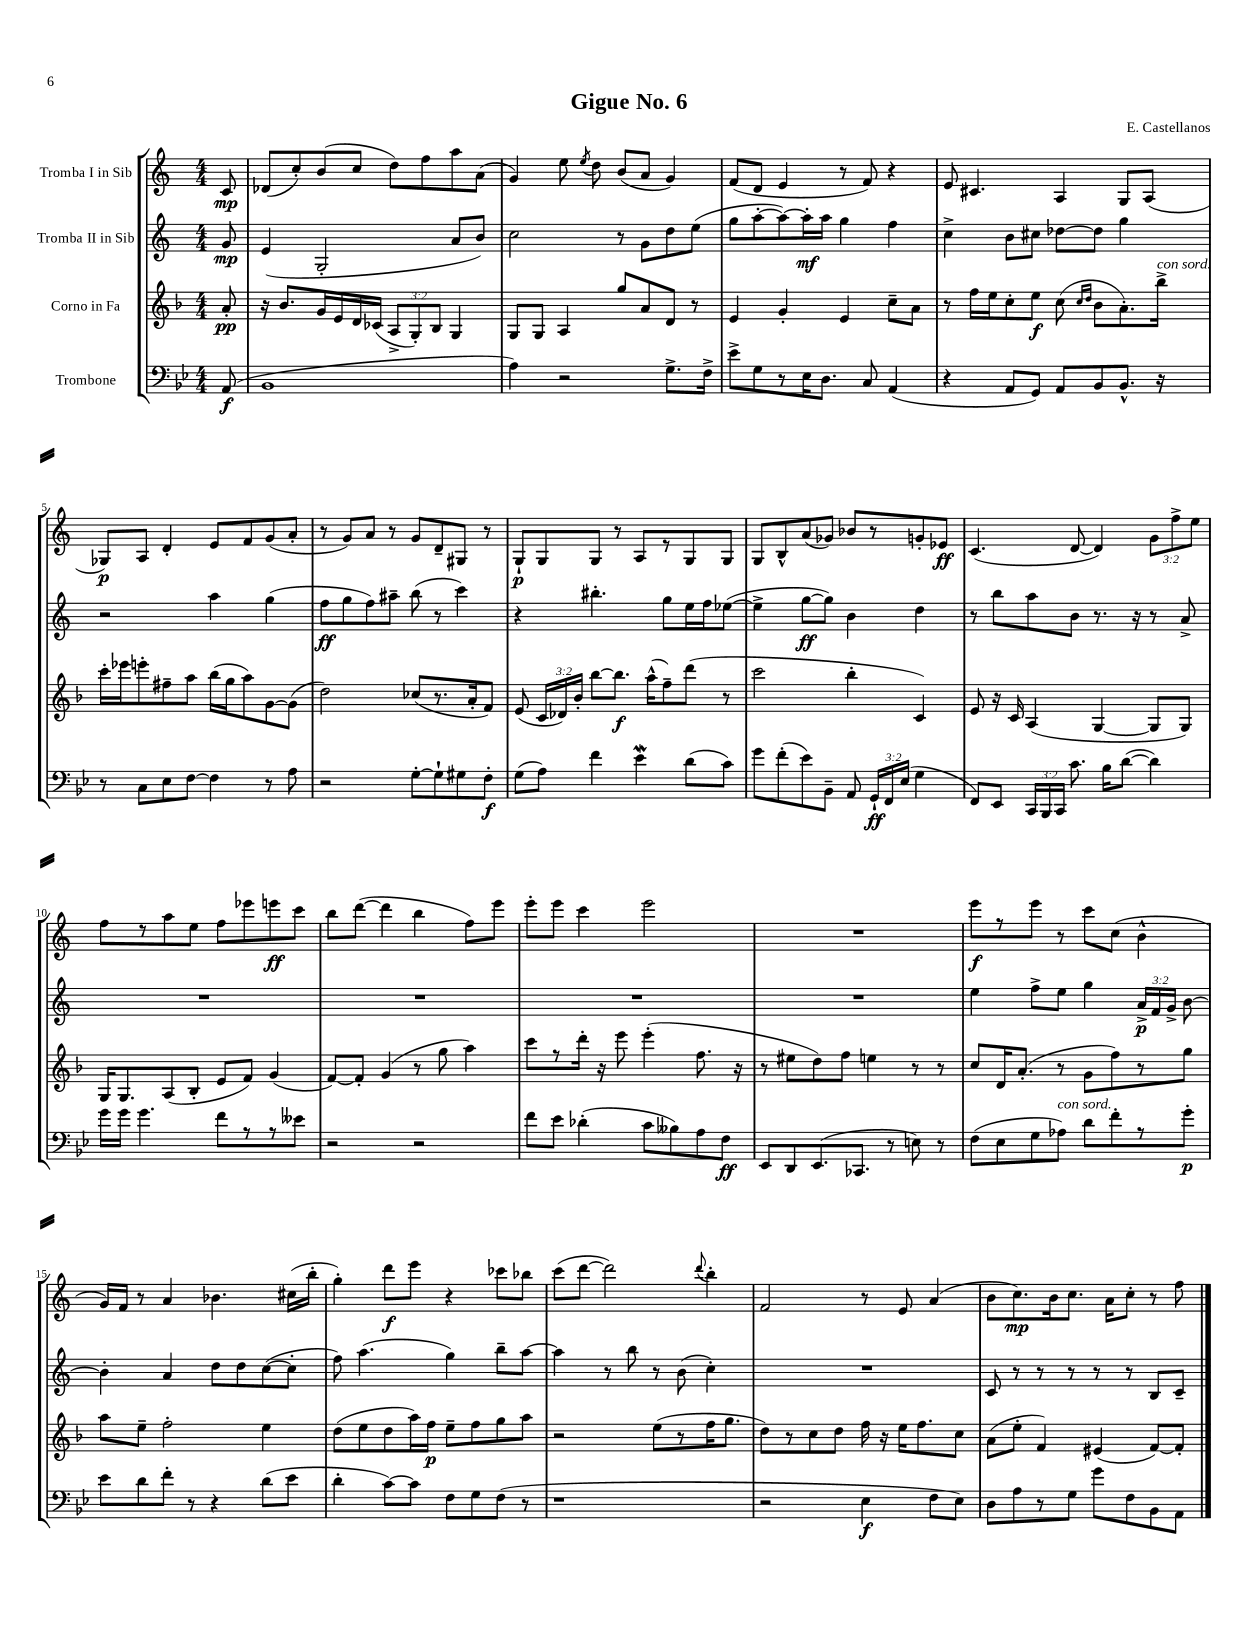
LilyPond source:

\header { title = "Gigue No. 6" composer = "E. Castellanos" }
<<
\new StaffGroup <<
\new Staff = "s0" \with { instrumentName = "Tromba I in Sib" } {
    \clef treble \key c \major \numericTimeSignature \time 4/4 \override Staff.TupletNumber.text = #tuplet-number::calc-fraction-text \partial 8
    \autoBeamOff c'8\mp |
    des'8[( c''8-.) b'8( c''8] d''8[) f''8 a''8 a'8]( |
    g'4) e''8 \acciaccatura { e''8 } d''8 b'8[( a'8] g'4) |
    f'8[( d'8] e'4 r8 f'8) r4 |
    e'8 cis'4. a4 g8[ a8]( |
    ges8[\p) a8] d'4-. e'8[ f'8 g'8( a'8]-. |
    r8 g'8[) a'8] r8 g'8[ d'8-- gis8] r8 |
    g8[-!\p g8 g8] r8 a8[ r8 g8 g8] |
    g8[ b8-^ a'8( ges'8]) bes'8[ r8 g'8-. ees'8]\ff |
    c'4.( d'8~ d'4) \tuplet 3/2 { g'8[ f''8-> e''8] } |
    f''8[ r8 a''8 e''8] f''8[ ees'''8 e'''8\ff c'''8] |
    b''8[ d'''8]~( d'''4 b''4 f''8[) e'''8] |
    e'''8[-. e'''8] c'''4 e'''2 |
    R1 |
    e'''8[\f r8 e'''8] r8 c'''8[ c''8]( b'4-^ |
    g'16[) f'16] r8 a'4 bes'4. cis''16[( b''16]-. |
    g''4-.) d'''8[\f e'''8] r4 ces'''8[ bes''8] |
    c'''8[( d'''8]~ d'''2) \appoggiatura { d'''8 } b''4-. |
    f'2 r8 e'8 a'4( |
    b'8[ c''8.\mp) b'16 c''8.] a'16[ c''8]-. r8 f''8 \bar "|." |
}
\new Staff = "s1" \with { instrumentName = "Tromba II in Sib" } {
    \clef treble \key c \major \numericTimeSignature \time 4/4 \override Staff.TupletNumber.text = #tuplet-number::calc-fraction-text \partial 8
    \autoBeamOff g'8\mp |
    e'4( g2-. a'8[ b'8]) |
    c''2 r8 g'8[ d''8 e''8]( |
    g''8[ a''8~-. a''8~) a''16-.\mf a''16] g''4 f''4 |
    c''4-> b'8[ cis''8] des''8[~ des''8] g''4 |
    r2 a''4 g''4( |
    f''8[\ff g''8 f''8) ais''8]-- b''8( r8 c'''4) |
    r4 bis''4.-. g''8[ e''16 f''16 ees''8]~( |
    ees''4-> g''8[~\ff g''8]) b'4 d''4 |
    r8 b''8[ a''8 b'8] r8. r16 r8 a'8-> |
    R1 |
    R1 |
    R1 |
    R1 |
    e''4 f''8[-> e''8] g''4 \tuplet 3/2 { a'16[->\p f'16 g'16]-> } b'8~ |
    b'4-. a'4 d''8[ d''8 c''8~( c''8]-. |
    f''8) a''4.( g''4) b''8[-- a''8]~ |
    a''4 r8 b''8 r8 b'8( c''4-.) |
    R1 |
    c'8 r8 r8 r8 r8 r8 b8[ c'8]-- \bar "|." |
}
\new Staff = "s2" \with { instrumentName = "Corno in Fa" } {
    \clef treble \key f \major \numericTimeSignature \time 4/4 \override Staff.TupletNumber.text = #tuplet-number::calc-fraction-text \partial 8
    \autoBeamOff a'8-.\pp |
    r16 bes'8.[ g'16 e'16 d'16 ces'16]( \tuplet 3/2 { a8[-> g8-.) bes8] } g4 |
    g8[ g8] a4 g''8[ a'8 d'8] r8 |
    e'4 g'4-. e'4 c''8[-- a'8] |
    r8 f''16[ e''16 c''8-. e''8]\f c''8( \grace { c''16[ d''16] } bes'8[ a'8.-.) bes''16]->^\markup { \italic "con sord." } |
    c'''16[-. ees'''16 e'''8-. fis''8-- a''8] bes''16[( g''16 a''8) g'8~ g'8]( |
    d''2) ces''8[( r8. a'16-. f'8]) |
    e'8( \tuplet 3/2 { c'16[ des'16) bes'16]-. } bes''8[~ bes''8.]\f a''16[-^( f''8--) d'''8]( r8 |
    c'''2 bes''4-. c'4) |
    e'8 r16 c'16 a4( g4~ g8[ g8]) |
    g16[ g8. a8( bes8]-. e'8[ f'8]) g'4( |
    f'8[~) f'8]-. g'4( r8 g''8 a''4) |
    c'''8[ r8 d'''16]-. r16 e'''8 e'''4-.( f''8. r16 |
    r8 eis''8[ d''8) f''8] e''4 r8 r8 |
    c''8[ d'16 a'8.]-.( r8 g'8[ f''8) r8 g''8] |
    a''8[ e''8]-- f''2-. e''4 |
    d''8[( e''8 d''8 a''16) f''16]\p e''8[-- f''8 g''8 a''8] |
    r2 e''8[( r8 f''16 g''8.] |
    d''8[) r8 c''8 d''8] f''16 r16 e''16[ f''8. c''8] |
    a'8[( e''8]-. f'4) eis'4( f'8[~) f'8]-. \bar "|." |
}
\new Staff = "s3" \with { instrumentName = "Trombone" } {
    \clef bass \key bes \major \numericTimeSignature \time 4/4 \override Staff.TupletNumber.text = #tuplet-number::calc-fraction-text \partial 8
    \autoBeamOff a,8\f( |
    bes,1 |
    a4) r2 g8.[-> f16]-> |
    ees'8[-> g8 r8 ees16 d8.] c8 a,4( |
    r4 a,8[ g,8]) a,8[ bes,8 bes,8.]-^ r16 |
    r8 c8[ ees8 f8]~ f4 r8 a8 |
    r2 g8[~-. g8-! gis8 f8]-.\f |
    g8[( a8]) f'4 ees'4\mordent d'8[( c'8]) |
    g'8[ f'8-.( ees'8) bes,8]-- a,8 \tuplet 3/2 { g,16[-!\ff f,16 ees16]( } g4 |
    f,8[) ees,8] \tuplet 3/2 { c,16[ bes,,16 c,16] } c'8. bes16[ d'8]~( d'4) |
    g'16[ g'16] g'4. f'8[ r8 r8 eeses'8] |
    r2 r2 |
    f'8[ ees'8] des'4-.( c'8[ beses8) a8 f8]\ff |
    ees,8[ d,8 ees,8.( ces,8.] r8 e8) r8 |
    f8[( ees8 g8 aes8]^\markup { \italic "con sord." }) d'8[ f'8-. r8 g'8]-.\p |
    ees'8[ d'8 f'8]-. r8 r4 d'8[( ees'8] |
    d'4-. c'8[~) c'8] f8[ g8 f8]( r8 |
    r1 |
    r2 ees4\f f8[ ees8]) |
    d8[ a8 r8 g8] g'8[ f8 bes,8 a,8] \bar "|." |
}
>>
>>
